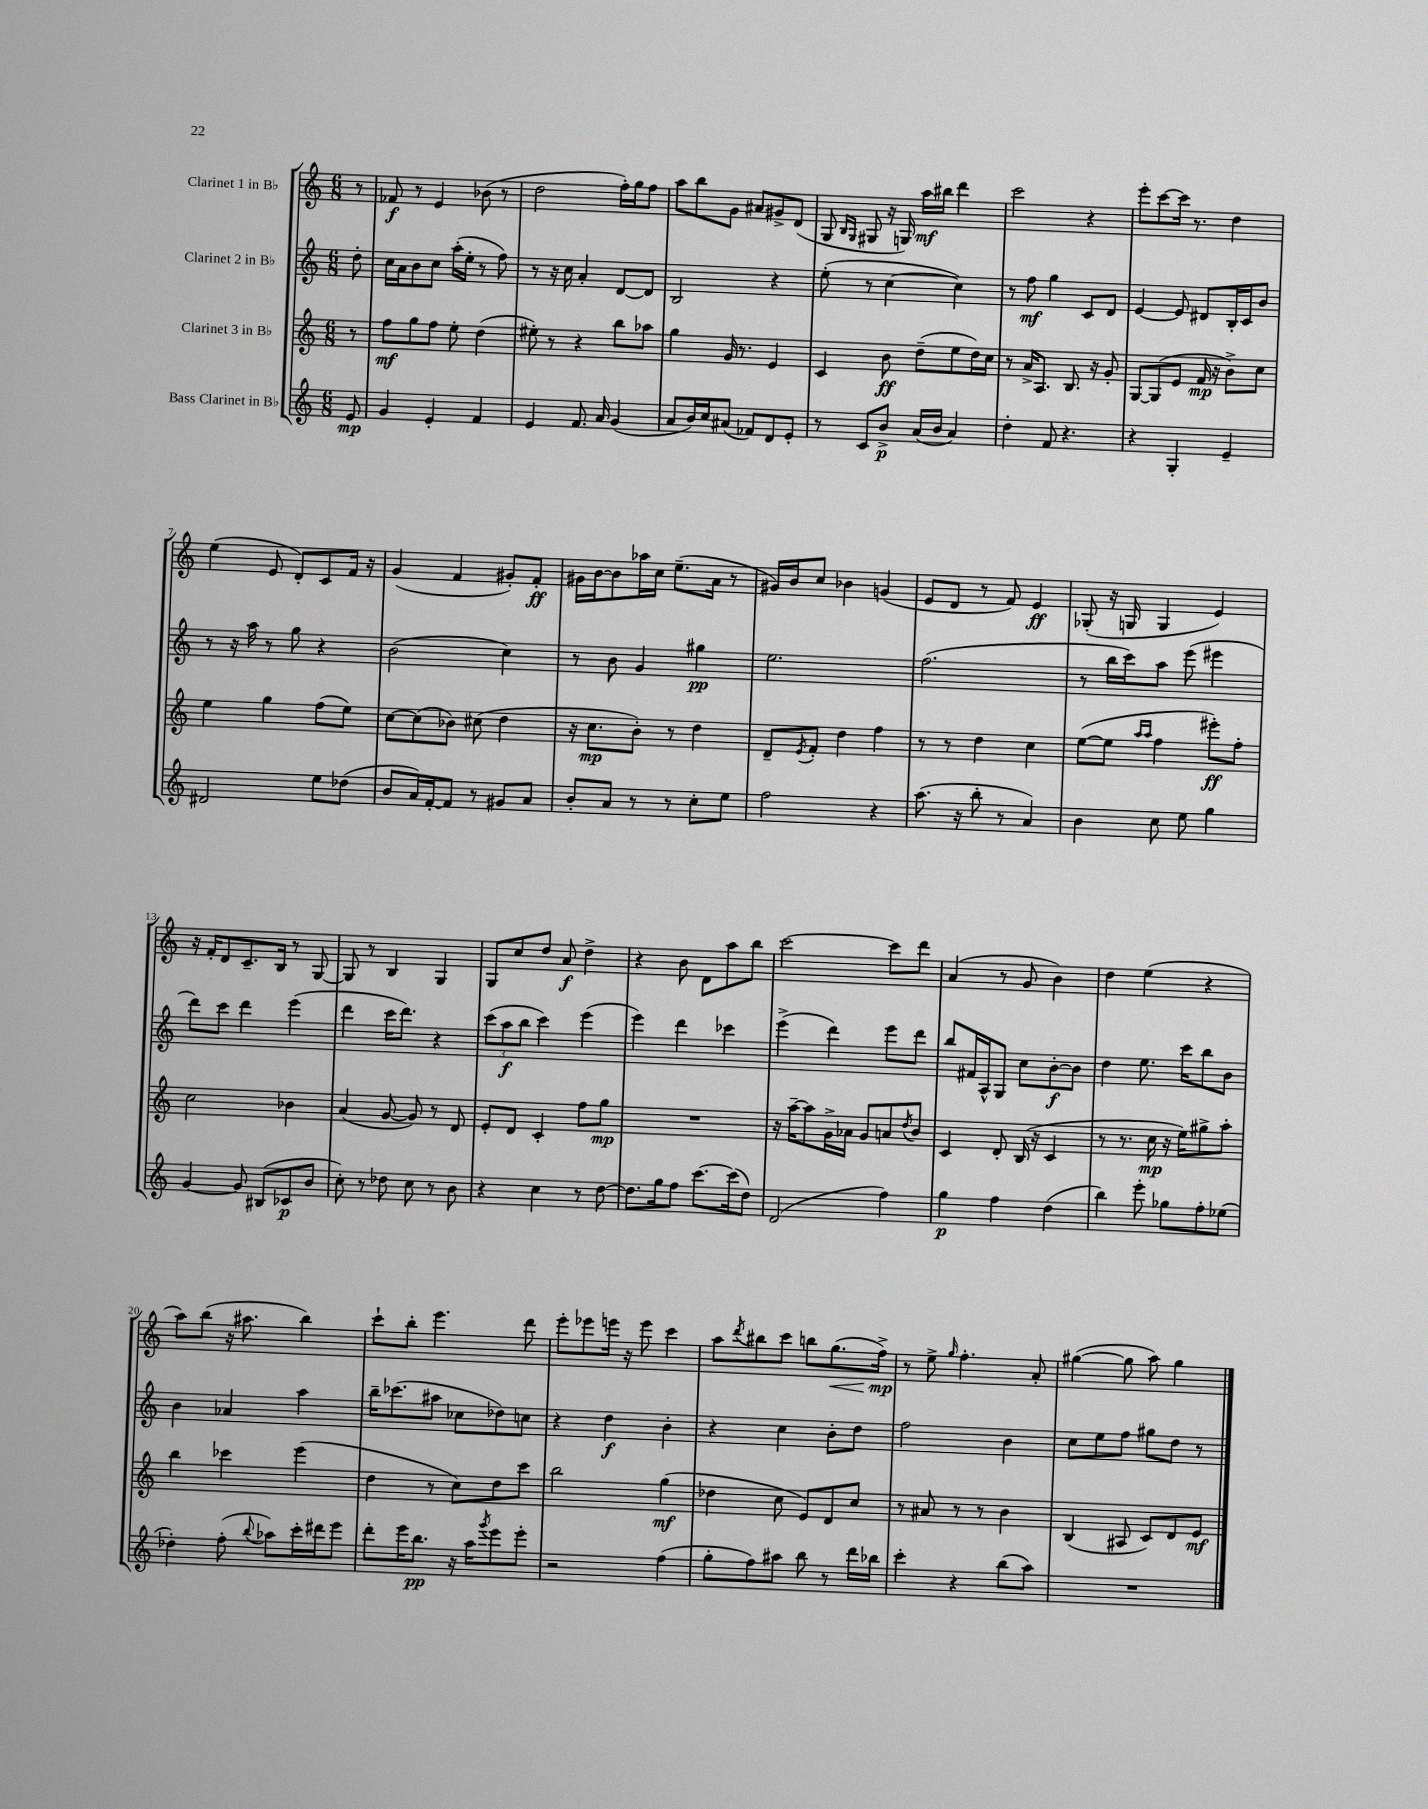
<<
\new StaffGroup <<
\new Staff = "s0" \with { instrumentName = "Clarinet 1 in Bb" } {
    \clef treble \key c \major \numericTimeSignature \time 6/8 \partial 8
    r8 |
    fes'8\f r8 e'4 bes'8( r8 |
    d''2 f''16-.) g''16 f''8 |
    a''8 b''8 g'8 ais'8 gis'8-> d'8( |
    g8 \grace { b16 g16 } gis8 r16 g16) a''16\mf bis''16 d'''4 |
    c'''2 r4 |
    e'''8-. c'''8~ c'''16 r8. d''4 |
    e''4( e'8 d'8-.) c'8 f'16 r16 |
    g'4( f'4 gis'8-.) f'8-.\ff |
    gis'16 b'16~ b'8 aes''16 c''16 e''8.--( a'16 r8 |
    gis'16) b'16 c''8 bes'4 g'4( |
    e'8 d'8 r8 f'8) e'4\ff |
    ges8-.( r16 g16 g4 e'4) |
    r16 f'16-. d'8 c'8.-- b16 r8 g8~ |
    g8 r8 b4 g4 |
    g8 c''8 d''8 a'8\f d''4-> |
    r4 b'8 d'8 a''8 b''8 |
    c'''2~ c'''8 d'''8 |
    a'4( r8 g'8 b'4) |
    d''4 e''4( r4 |
    a''8) b''8( r16 ais''8. b''4) |
    c'''8-! b''8-. e'''4. d'''8 |
    e'''8-. ees'''8 e'''16 r16 e'''8 c'''4 |
    a''8 \acciaccatura { d'''8 } bis''8 c'''8 b''8 g''8.\<( f''16->\mp\!) |
    r8 e''8-> \grace { g''16 } f''4.-. a'8-. |
    gis''4~( gis''8 a''8) gis''4 \bar "|." |
}
\new Staff = "s1" \with { instrumentName = "Clarinet 2 in Bb" } {
    \clef treble \key c \major \numericTimeSignature \time 6/8 \partial 8
    d''8-. |
    c''16 a'16 b'8 c''8 a''16-.( e''16-. r8 f''8) |
    r8 r16 c''16 a'4-. d'8~ d'8 |
    b2 r4 |
    e''8-.( r8 c''4~ c''4) |
    r8 f''8\mf g''4 c'8 d'8 |
    e'4~ e'8 dis'8 b16-. c'16 b'8 |
    r8 r16 a''16 r8 g''8 r4 |
    b'2( c''4) |
    r8 b'8 g'4 gis''4\pp |
    e''2. |
    f''2.( |
    r8 b''16 c'''16) a''8 e'''8( eis'''4 |
    d'''8) c'''8 d'''4 e'''4( |
    d'''4 c'''16 d'''8.) r4 |
    \tuplet 3/2 { c'''8( a''8\f b''8 } c'''4) e'''4( |
    e'''4) d'''4 ces'''4 |
    e'''4->( d'''4) e'''8 d'''8 |
    b''8 fis'16 a16-^ g8 c''8 b'8~-.\f b'8 |
    d''4 e''8. c'''16 b''8 b'8 |
    b'4 aes'4 a''4 |
    b''16-- ces'''8.( ais''8 ces''8 des''8) c''8 |
    r4 d''4\f b'4-. |
    r4 c''4 b'8-. d''8 |
    f''2 b'4 |
    c''8 e''8 f''8 gis''8 d''8 r8 \bar "|." |
}
\new Staff = "s2" \with { instrumentName = "Clarinet 3 in Bb" } {
    \clef treble \key c \major \numericTimeSignature \time 6/8 \partial 8
    r8 |
    f''8\mf g''8 f''8 e''8-. d''4( |
    eis''8-.) r8 r4 b''8 aes''8 |
    g''4 g'16 r8. e'4 |
    c'4 b'8\ff d''8--( e''8 d''16) c''16 |
    r8 a'16-> a8. b8. r16 g'8-. |
    g8~ g8( e'8 f'16\mp r16 b'8->) c''8 |
    e''4 g''4 f''8( e''8) |
    c''8~ c''8( bes'8) cis''8( d''4 |
    r16 c''8.\mp b'8-.) r8 d''4 |
    d'8-- \acciaccatura { e'8 } f'8-. d''4 f''4 |
    r8 r8 d''4 c''4 |
    e''8~( e''8 \grace { a''16 a''16 } f''4 eis'''8-.\ff) f''8-. |
    c''2 bes'4 |
    a'4( g'8~ g'8) r8 d'8 |
    e'8-. d'8 c'4-. f''8 g''8\mp |
    R2. |
    r16 a''16~-- a''8 g'16-> aes'16 g'8 a'8 \acciaccatura { d''8 } b'8 |
    c'4 d'8-. b16( r16 c'4 |
    r8 r8. c''16\mp r16 e''16) gis''8-> a''8-. |
    b''4 ces'''4 e'''4( |
    d''4 r8 c''8) d''8 c'''8 |
    b''2 g''4\mf( |
    des''4 c''8 e'8) d'8 c''8 |
    r8 ais'8 r8 r8 b'4 |
    b4( ais8 c'8) d'8 e'8\mf \bar "|." |
}
\new Staff = "s3" \with { instrumentName = "Bass Clarinet in Bb" } {
    \clef treble \key c \major \numericTimeSignature \time 6/8 \partial 8
    e'8\mp |
    g'4 e'4-. f'4 |
    e'4 f'8. a'16 g'4( |
    a'8 b'16) c''16 ais'8( fes'8) d'8 e'8-. |
    r8 c'8 b'8->\p a'16( b'16 a'4) |
    d''4-. f'8 r4. |
    r4 g4-. e'4-- |
    dis'2 e''8 des''8( |
    b'8 a'16) f'16~-. f'8 r8 gis'8 a'8 |
    b'8-. a'8 r8 r8 c''8-. e''8 |
    f''2 r4 |
    a''8.( r16 b''8-. r8 a'4) |
    b'4 c''8 e''8 g''4 |
    g'4~ g'8 bis8( ces'8\p b'8 |
    c''8-.) r8 des''8 c''8 r8 b'8 |
    r4 c''4 r8 d''8~ |
    d''8. g''16 f''8 c'''8.~ c'''16( d''8) |
    d'2( f''4) |
    g''4\p f''4 d''4( |
    b''4) e'''8-. ges''8 f''8-. ees''8( |
    des''4-.) f''8-.( \appoggiatura { b''8 } aes''8) c'''16-. dis'''16 e'''8 |
    d'''8-. e'''16 b''8.\pp r16 a''16 \acciaccatura { g'''8 } e'''8 e'''8-. |
    r2 f''4( |
    g''8-. f''8) ais''8 b''8 r8 d'''16 bes''16 |
    c'''4-. r4 b''8( a''8) |
    R2. \bar "|." |
}
>>
>>
